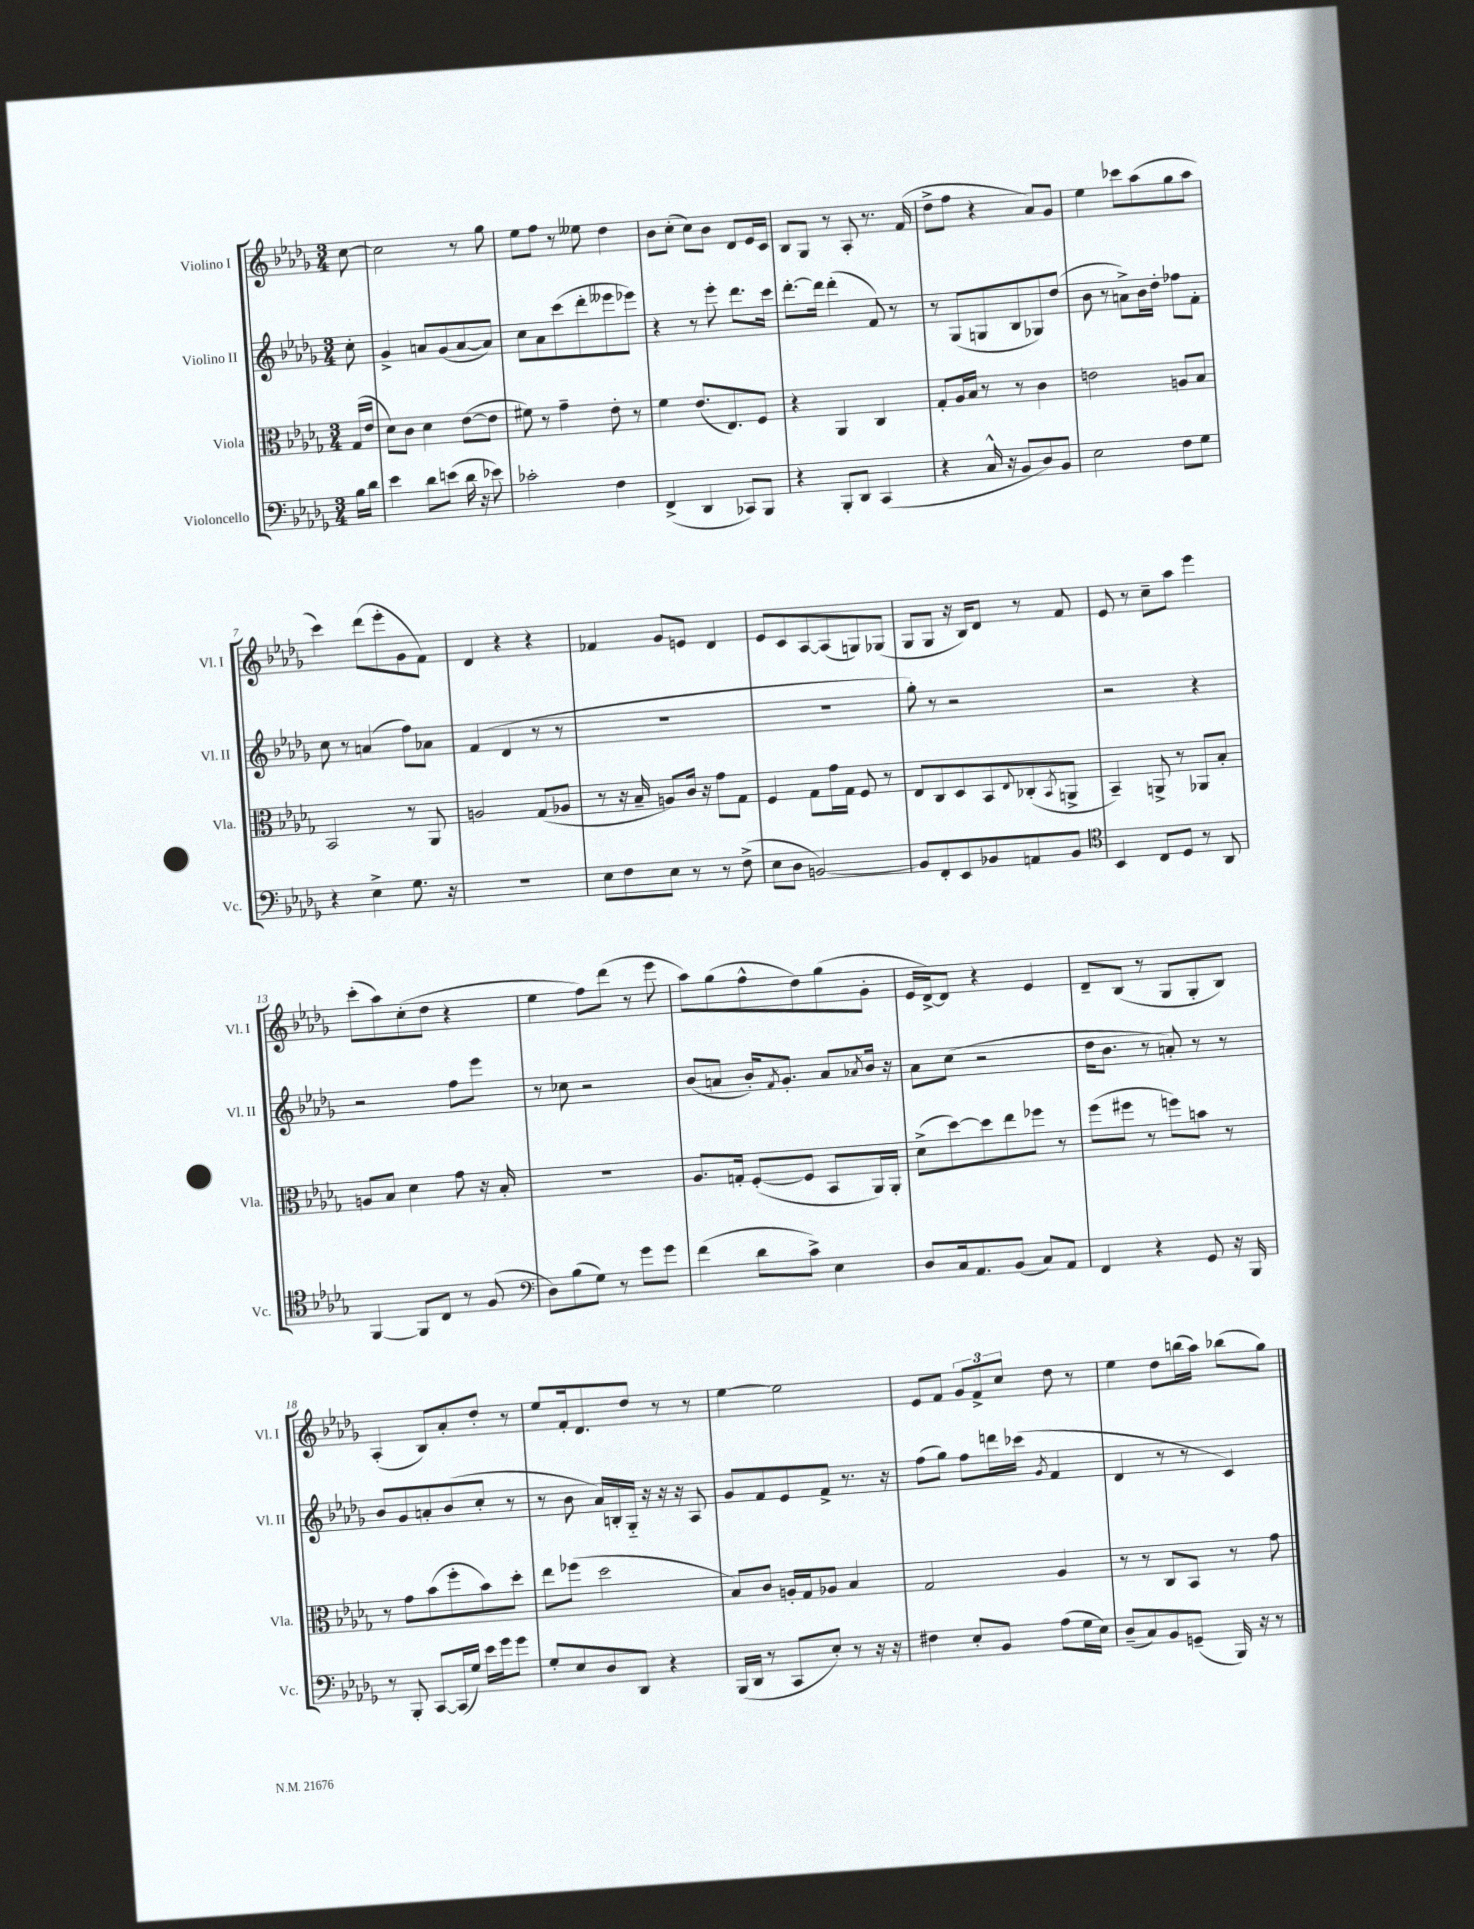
<<
\new StaffGroup <<
\new Staff = "s0" \with { instrumentName = "Violino I" shortInstrumentName = "Vl. I" } {
    \clef treble \key des \major \numericTimeSignature \time 3/4 \partial 8
    c''8~ |
    c''2 r8 ges''8 |
    ees''8 f''8 r8 eeses''8 des''4 |
    bes'8 c''8-.( c''8) bes'8 des'8 ees'16 c'16 |
    bes8 ges8 r8 aes8-. r8. f'16( |
    des''8-> f''8 r4 aes'8) ges'8 |
    ees''4 ces'''8 aes''8( ges''8 aes''8 |
    c'''4) des'''8( ees'''8-. ges'8 f'8) |
    des'4 r4 r4 |
    fes'4 ges'8 e'8 des'4 |
    ees'8 c'8 aes8~ aes8( g8) ges8( |
    ges8 ges8 r16 bes16) des'8 r8 f'8 |
    ees'8 r8 c''8-- aes''8 ees'''4 |
    c'''8-.( aes''8) c''8-.( des''8 r4 |
    ees''4 f''8) des'''8( r8 ees'''8 |
    aes''8) ges''8( f''8-^ des''8) ges''8( ges'8-. |
    ees'16 des'16~->) des'8 r4 ees'4 |
    des'8-- bes8( r8 ges8 ges8-. bes8) |
    aes4-.( bes8) aes'8-. des''8-. r8 |
    ees''8 f'16-. des'8. des''8 r8 r8 |
    ees''4~ ees''2 |
    ees'8 f'8 \tuplet 3/2 { ges'8 f'8-> c''8 } des''8 r8 |
    ees''4 des''8 b''16( aes''16) bes''8( ges''8) \bar "|." |
}
\new Staff = "s1" \with { instrumentName = "Violino II" shortInstrumentName = "Vl. II" } {
    \clef treble \key des \major \numericTimeSignature \time 3/4 \partial 8
    c''8-. |
    ges'4-> a'8 ges'8( a'8~ a'8) |
    c''8 aes'8 c'''8( des'''8-. eeses'''8 ees'''8) |
    r4 r8 ees'''8-. des'''8. c'''16 |
    des'''8.~-. des'''16 des'''4-.( f'8) r8 |
    r8 ges8( g8 bes8 ges8) des''8( |
    bes'8 r8 a'8->) bes'16 des''16-. fes''8 f'8-. |
    c''8 r8 a'4( f''8) aes'8 |
    f'4( des'4 r8 r8 |
    R2. |
    R2. |
    ges''8-.) r8 r2 |
    r2 r4 |
    r2 f''8 ees'''8 |
    r8 ces''8 r2 |
    bes'8( a'8 bes'16-.) \acciaccatura { f'8 } ges'8.-. a'8 \acciaccatura { aes'8 } bes'16 r16 |
    aes'8 c''8( r2 |
    des''16 bes'8. r8 a'8-.) r8 r8 |
    bes'8 ges'8 a'8-. bes'8( c''8-. r8 |
    r8 bes'8 aes'16) b16-. ges16-_ r16 r16 r16 aes8 |
    ges'8 f'8 ees'8 f'8-> r8. r16 |
    f''8( ges''8) f''8 d'''16 ces'''16( \acciaccatura { ges'8 } f'4 |
    des'4 r8 r8 c'4) \bar "|." |
}
\new Staff = "s2" \with { instrumentName = "Viola" shortInstrumentName = "Vla." } {
    \clef alto \key des \major \numericTimeSignature \time 3/4 \partial 8
    ges16( ees'16 |
    des'8) c'8 des'4 ees'8~( ees'8 |
    fis'8) r8 ges'4-- ees'8-. r8 |
    f'4 ees'8.( ees8.) f8 |
    r4 aes,4 c4 |
    ges8-. aes16 bes16 r8 r8 c'4 |
    e'2 a8 bes8 |
    bes,2 r8 aes,8 |
    a2 ges8( aes8 |
    r8 r16 bes16-- a8) c'16 r16 ges'8 ges8 |
    f4 ges8 ges'16 ges16 f8 r8 |
    ees8 c8 des8 bes,8 \appoggiatura { ees8 } ces8-.( \acciaccatura { bes,8 } a,8-> |
    bes,4--) a,8-> r8 aes,8 bes8-. |
    a8 bes8 des'4 ges'8 r16 bes16-. |
    R2. |
    aes8. g16-. f8~-.( f8 bes,8 aes,16) aes,16-. |
    des'8->( des''8~) des''8 ees''8 fes''8 r8 |
    f''8( fis''8 r8 f''8) b'8 r8 |
    r8 ges'8 bes'8( f''8-. bes'8) des''8-. |
    ees''8 fes''8( des''2 |
    bes8) c'8 a16-. ges16 aes8 bes4 |
    ges2 aes4 |
    r8 r8 c8 bes,8 r8 ges'8 \bar "|." |
}
\new Staff = "s3" \with { instrumentName = "Violoncello" shortInstrumentName = "Vc." } {
    \clef bass \key des \major \numericTimeSignature \time 3/4 \partial 8
    bes16 des'16 |
    ees'4 des'8 e'8( des'16 r16 ees'8) |
    ces'2-. f4 |
    f,4->( des,4 ces,8) bes,,8 |
    r4 bes,,8-. des,8 c,4( |
    r4 c16-^ r16 bes,8 des8) bes,8 |
    ees2 f8 ges8 |
    r4 ees4-> ges8. r16 |
    R2. |
    ees8 f8 ees8 r8 r8 f8->( |
    ees8 des8 b,2~) |
    b,8 f,8-. ees,8 bes,8 a,8 bes,8 |
    \clef tenor bes,4 c8 des8 r8 aes,8 |
    f,4~ f,8 c8 r8 f8( |
    \clef bass des8) bes8( ges8) r8 ges'8 ges'8 |
    f'4( des'8 c'8->) ees4 |
    des8 c16 aes,8. bes,8( c8) aes,8 |
    f,4 r4 ges,8 r16 bes,,16 |
    r8 bes,,8-. c,8~ c,16( ges16) ees'16 ges'16 ges'8 |
    ges8-. ees8 des8 des,8 r4 |
    bes,,16( des,16 r8 c,8 ees8-.) r8 r16 r16 |
    fis4 ees8-. bes,8 aes8( ges16 ees16) |
    des8--( c8) bes,8 g,8--( bes,,16) r16 r8 \bar "|." |
}
>>
>>
